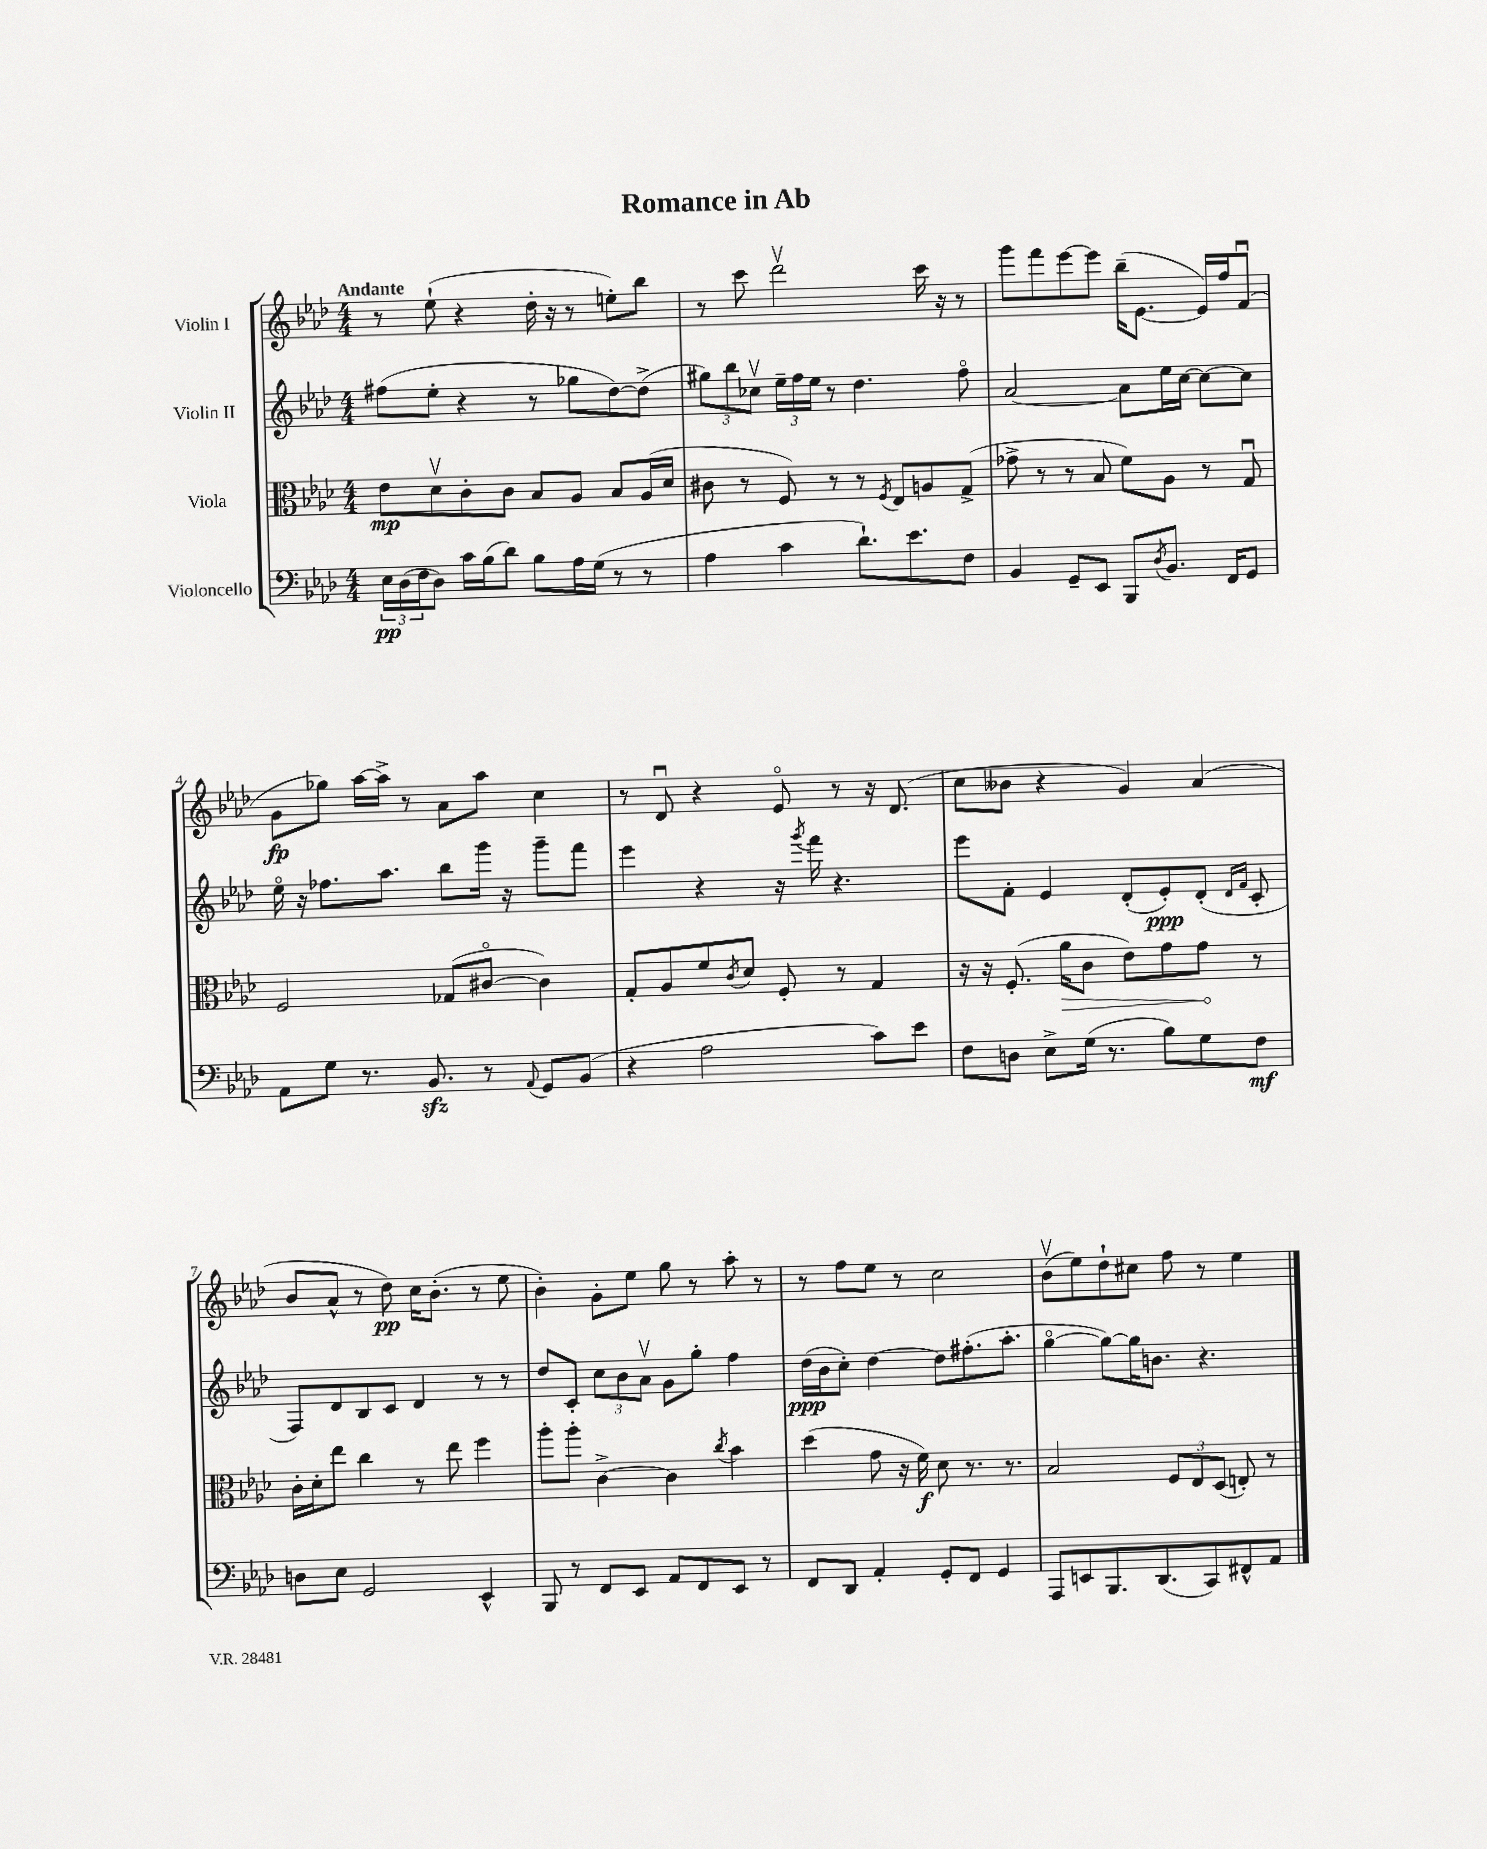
\header { title = "Romance in Ab" }
<<
\new StaffGroup <<
\new Staff = "s0" \with { instrumentName = "Violin I" } {
    \clef treble \key aes \major \numericTimeSignature \time 4/4 \tempo "Andante"
    r8 ees''8-!( r4 des''16-. r16 r8 e''8-.) bes''8 |
    r8 c'''8 des'''2\upbow c'''16 r16 r8 |
    g'''8 f'''8 ees'''8~ ees'''8 bes''16--( ees'8.~ ees'16) f''16 f'8\downbow( |
    g'8\fp ges''8) aes''16~ aes''16-> r8 aes'8 aes''8 c''4 |
    r8 des'8\downbow r4 ees'8\flageolet r8 r16 des'8.( |
    c''8 beses'8 r4 g'4) aes'4( |
    bes'8 aes'8-^ r8 des''8\pp) c''16 bes'8.-.( r8 ees''8 |
    bes'4-.) g'8-. ees''8 g''8 r8 aes''8-. r8 |
    r8 f''8 ees''8 r8 c''2 |
    bes'8\upbow( ees''8) des''8-! cis''8 f''8 r8 ees''4 \bar "|." |
}
\new Staff = "s1" \with { instrumentName = "Violin II" } {
    \clef treble \key aes \major \numericTimeSignature \time 4/4
    fis''8( ees''8-. r4 r8 ges''8 des''8~) des''8->( |
    \tuplet 3/2 { gis''8) bes''8 ces''8\upbow } \tuplet 3/2 { ees''16-- f''16 ees''16 } r8 des''4. f''8\flageolet |
    aes'2~ aes'8 ees''16 c''16~ c''8~ c''8 |
    ees''16\flageolet r16 fes''8. aes''8. bes''8 g'''16 r16 g'''8-- f'''8 |
    ees'''4 r4 r16 \acciaccatura { g'''8 } f'''16 r4. |
    ees'''8 f'8-. ees'4 des'8-.( ees'8-.\ppp) des'8-.( \grace { des'16 f'16 } c'8-. |
    f8) des'8 bes8 c'8 des'4 r8 r8 |
    des''8 c'8-. \tuplet 3/2 { c''8 bes'8 aes'8\upbow } g'8 g''8-. f''4 |
    des''16\ppp( bes'16 c''8-.) des''4~ des''8 fis''8.-.( aes''8.-. |
    g''4~\flageolet g''8~) g''16 b'8. r4. \bar "|." |
}
\new Staff = "s2" \with { instrumentName = "Viola" } {
    \clef alto \key aes \major \numericTimeSignature \time 4/4
    ees'8\mp des'8\upbow c'8-. c'8 bes8 aes8 bes8 aes16( des'16 |
    cis'8 r8 f8) r8 r8 \acciaccatura { f8 } ees8 a8 g8->( |
    ges'8-> r8 r8 bes8 f'8) aes8 r8 g8\downbow |
    f2 ges8( cis'8~\flageolet cis'4) |
    g8-. aes8 f'8 \acciaccatura { c'8 } des'8 f8-. r8 g4 |
    r16 r16 f8.-.( \once \override Hairpin.circled-tip = ##t aes'16\> c'8 ees'8) g'8 g'8\! r8 |
    c'16-. des'16-. ees''8 c''4 r8 ees''8 f''4 |
    aes''8-. aes''8-. c'4~-> c'4 \acciaccatura { c''8 } bes'4 |
    des''4( g'8 r16 f'16\f) des'8 r8. r8. |
    bes2 \tuplet 3/2 { f8 ees8 des8( } e8-.) r8 \bar "|." |
}
\new Staff = "s3" \with { instrumentName = "Violoncello" } {
    \clef bass \key aes \major \numericTimeSignature \time 4/4
    \tuplet 3/2 { ees16\pp des16( f16 } des8) c'16 bes16( des'8) bes8 aes16 g16( r8 r8 |
    aes4 c'4 des'8.-!) ees'8. f8 |
    bes,4 g,8-- ees,8 bes,,8 \acciaccatura { des8 } bes,8. f,16 g,8 |
    aes,8 g8 r8. bes,8.\sfz r8 \appoggiatura { aes,8 } g,8 bes,8( |
    r4 aes2 c'8) ees'8 |
    f8 d8 ees8-> g16( r8. bes8) g8 f8\mf |
    d8 ees8 g,2 ees,4-^ |
    bes,,8 r8 f,8 ees,8 aes,8 f,8 ees,8 r8 |
    f,8 des,8 aes,4-. g,8-. f,8 g,4 |
    aes,,8 e,8 bes,,8. des,8.( c,8) fis,8-^ aes,8 \bar "|." |
}
>>
>>
